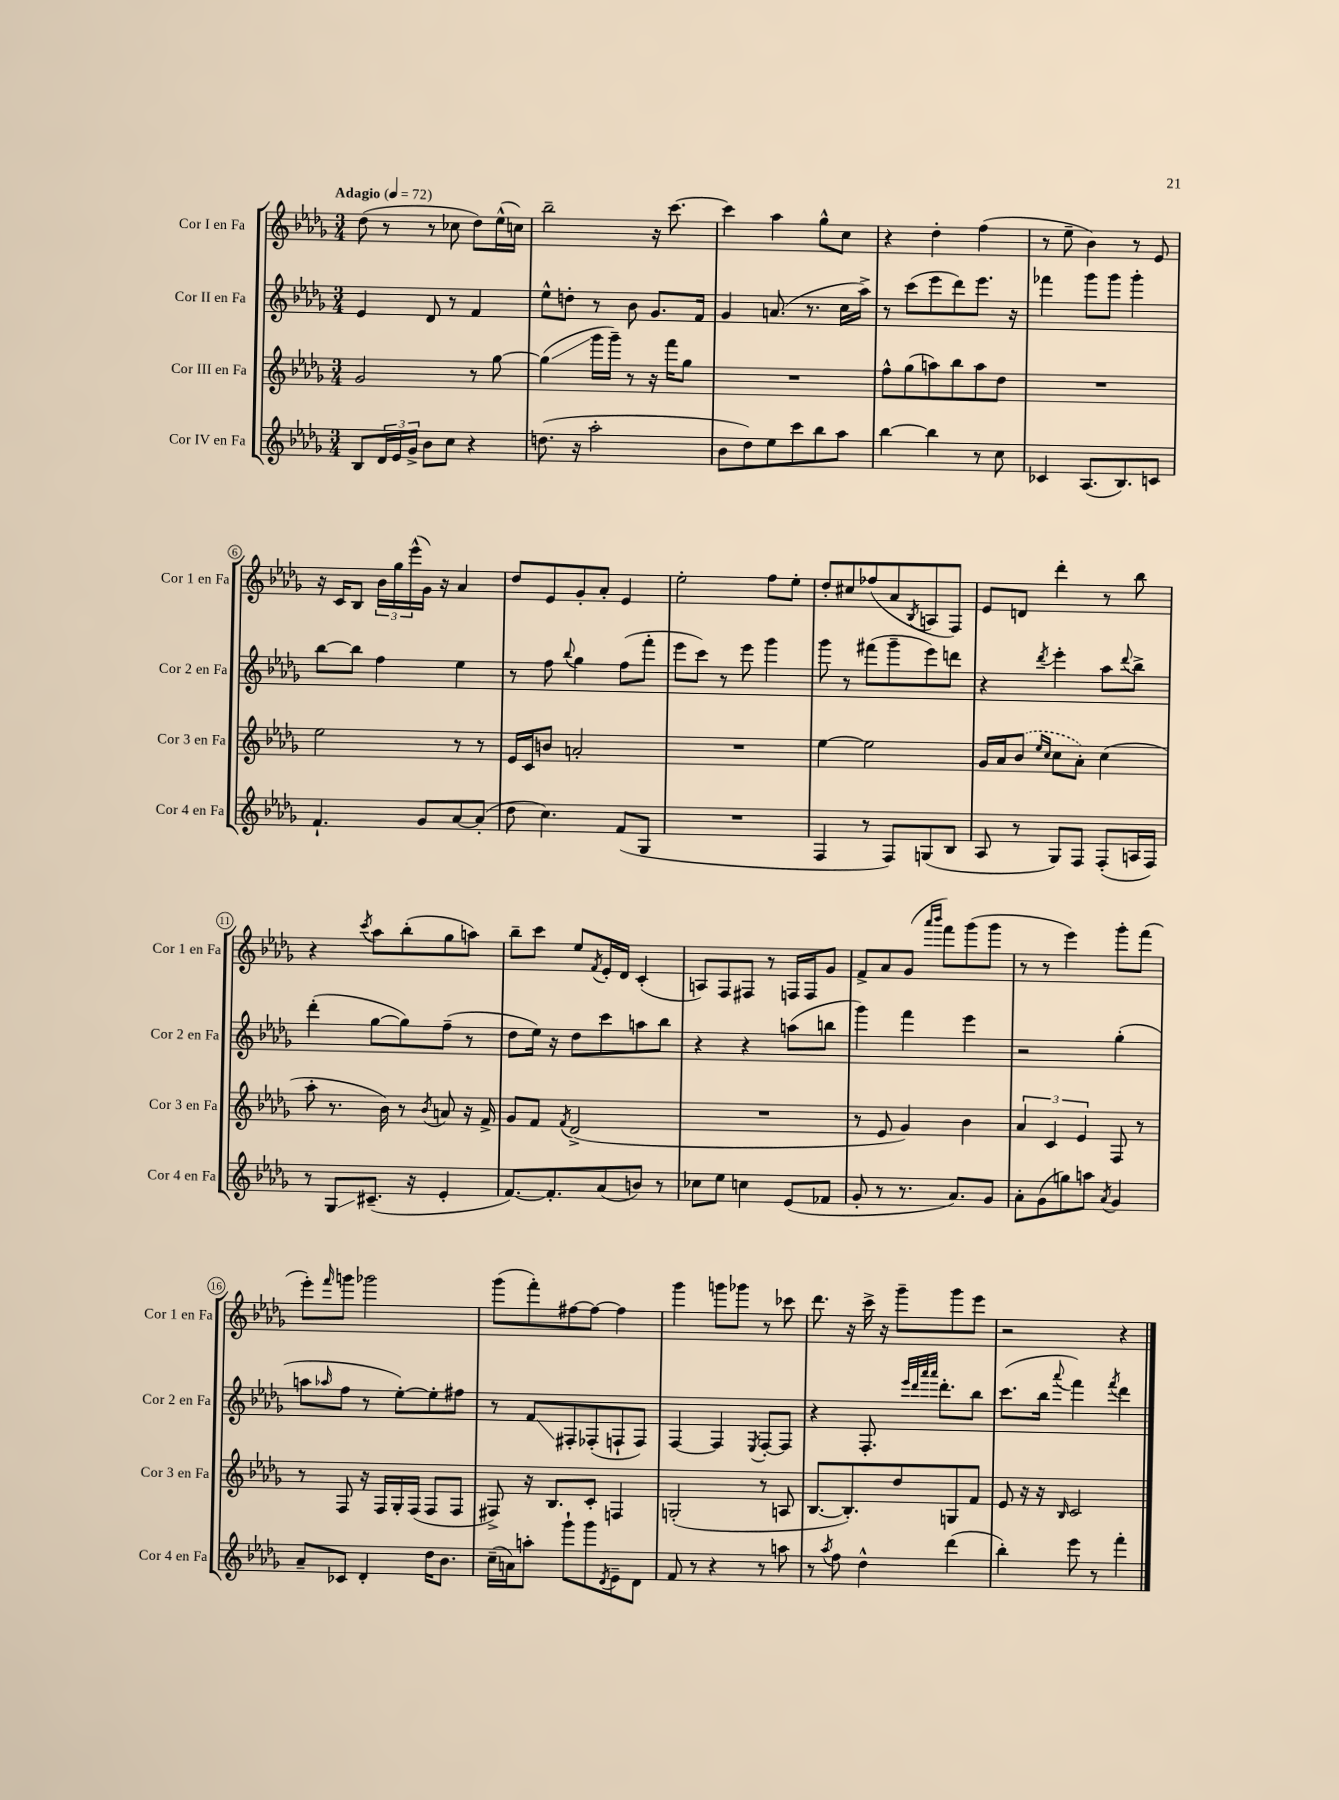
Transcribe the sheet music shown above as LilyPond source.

<<
\new StaffGroup <<
\new Staff = "s0" \with { instrumentName = "Cor I en Fa" shortInstrumentName = "Cor 1 en Fa" } {
    \clef treble \key des \major \numericTimeSignature \time 3/4 \tempo "Adagio" 4 = 72
    des''8( r8 r8 ces''8 des''8) ees''16-^( c''16) |
    bes''2-- r16 c'''8.~ |
    c'''4 aes''4 ges''8-^ c''8 |
    r4 des''4-. f''4( |
    r8 ees''8-- bes'4) r8 ees'8 |
    r16 c'16 bes8 \tuplet 3/2 { bes'16 ges''16 ees'''16-^( } ges'16) r16 aes'4 |
    des''8 ees'8 ges'8-. aes'8-. ees'4 |
    ees''2-. f''8 ees''8-. |
    des''8-. cis''8 fes''8( aes'8 \acciaccatura { bes8 } a8 f8) |
    ees'8 d'8 des'''4-. r8 bes''8 |
    r4 \acciaccatura { c'''8 } aes''8 bes''8-.( ges''8 a''8) |
    bes''8-- c'''8 ees''8 \acciaccatura { f'8 } ees'16-. des'16 c'4-.( |
    a8) f8 fis8 r8 f16 f16 ges'8 |
    f'8-> aes'8 ges'8( \grace { aes'''16 bes'''16 } f'''8) ges'''8( ges'''8 |
    r8 r8 ees'''4) ges'''8-. f'''8( |
    ees'''8-.) \grace { f'''16 } g'''8 ges'''2 |
    ges'''8( f'''8-.) fis''8~ fis''8~ fis''4 |
    ges'''4 g'''8 ges'''8 r8 ces'''8 |
    des'''8. r16 c'''16-> r16 ges'''8-- ges'''8 ees'''8 |
    r2 r4 \bar "|." |
}
\new Staff = "s1" \with { instrumentName = "Cor II en Fa" shortInstrumentName = "Cor 2 en Fa" } {
    \clef treble \key des \major \numericTimeSignature \time 3/4
    ees'4 des'8 r8 f'4 |
    ees''8-^ d''8-. r8 bes'8 ges'8. f'16 |
    ges'4 a'8.( r8. c''16 aes''16->) |
    r8 c'''8( ees'''8 des'''8) ees'''8. r16 |
    fes'''4 ges'''8 ges'''8 ges'''4-. |
    bes''8~ bes''8 f''4 ees''4 |
    r8 f''8 \appoggiatura { bes''8 } ges''4 f''8( f'''8-. |
    ees'''8 c'''8) r8 ees'''8 ges'''4 |
    ges'''8 r8 fis'''8( ges'''8-- ees'''8) d'''8 |
    r4 \acciaccatura { des'''8 } ees'''4-. aes''8 \appoggiatura { des'''8 } bes''8-> |
    des'''4-.( ges''8~ ges''8) f''8--( r8 |
    des''8 ees''16) r16 des''8 c'''8 a''8 bes''8 |
    r4 r4 a''8( b''8 |
    ges'''4) f'''4 ees'''4 |
    r2 ges''4-.( |
    a''8 \grace { aes''16 } f''8 r8 ees''8~-.) ees''8-. fis''8 |
    r8 f'8\glissando fis8-. fes8-.( f8-! f8) |
    f4~ f4 \acciaccatura { ees8 } f8~-. f8 |
    r4 f8.-. \grace { ees'''32 des'''32 aes'''32 aes'''32 } des'''8.-. bes''8 |
    c'''8.( bes''16 \appoggiatura { aes'''8 } f'''4) \acciaccatura { f'''8 } des'''4 \bar "|." |
}
\new Staff = "s2" \with { instrumentName = "Cor III en Fa" shortInstrumentName = "Cor 3 en Fa" } {
    \clef treble \key des \major \numericTimeSignature \time 3/4
    ges'2 r8 ges''8~ |
    ges''4\glissando( ges'''16 ges'''16--) r8 r16 f'''16 ges''8 |
    R2. |
    f''8-^ ges''8( a''8) bes''8 a''8 des''8 |
    R2. |
    ees''2 r8 r8 |
    ees'16 c'16 b'8 a'2-. |
    R2. |
    ees''4~ ees''2 |
    ges'16 aes'16 \once \slurDashed bes'8( \grace { ees''16 c''16 } c''8 aes'8-.) c''4( |
    aes''8-. r8. bes'16) r8 \acciaccatura { bes'8 } a'8 r16 f'16-> |
    ges'8 f'8 \acciaccatura { f'8 } des'2->( |
    R2. |
    r8 ees'8 ges'4) bes'4 |
    \tuplet 3/2 { aes'4 c'4 ees'4 } f8 r8 |
    r8 f8 r16 f16 ges16-. f16( f8 f8 |
    fis8->) r16 bes8. c'8-. f4 |
    g2-.( r8 a8 |
    bes8.~ bes8.-.) des''8 g8 f'8 |
    ees'8 r16 r16 \grace { bes16 } c'2 \bar "|." |
}
\new Staff = "s3" \with { instrumentName = "Cor IV en Fa" shortInstrumentName = "Cor 4 en Fa" } {
    \clef treble \key des \major \numericTimeSignature \time 3/4
    bes8 \tuplet 3/2 { des'16 ees'16 ges'16-> } bes'8 c''8 r4 |
    d''8.( r16 aes''2-. |
    bes'8 des''8) ees''8 c'''8 bes''8 aes''8 |
    bes''4~ bes''4 r8 c''8 |
    ces'4 aes8.( bes8.) c'8 |
    f'4.-! ges'8 aes'8~ aes'8-.( |
    des''8 c''4.) f'8( ges8 |
    R2. |
    f4 r8 f8) g8( bes8 |
    aes8 r8 ges8) f8 f8-.( a16 f16) |
    r8 ges8\glissando cis'8.--( r16 ees'4-. |
    f'8.~) f'8.-. aes'8( b'8) r8 |
    ces''8 ees''8 c''4 ees'8( fes'8 |
    ges'8-. r8 r8. aes'8.) ges'8 |
    aes'8-. ges'8( g''8) a''8 \acciaccatura { aes'8 } ges'4 |
    aes'8-- ces'8 des'4-. des''16 bes'8. |
    c''16--( a'16) a''8-. ges'''8-! ges'''8 \acciaccatura { des'8 } ees'8-- des'8 |
    f'8 r8 r4 r8 a''8 |
    r8 \acciaccatura { aes''8 } f''8 des''4-^ des'''4( |
    bes''4-.) ees'''8 r8 f'''4-. \bar "|." |
}
>>
>>
\layout { \context { \Score \override BarNumber.stencil = #(make-stencil-circler 0.1 0.3 ly:text-interface::print) } }
